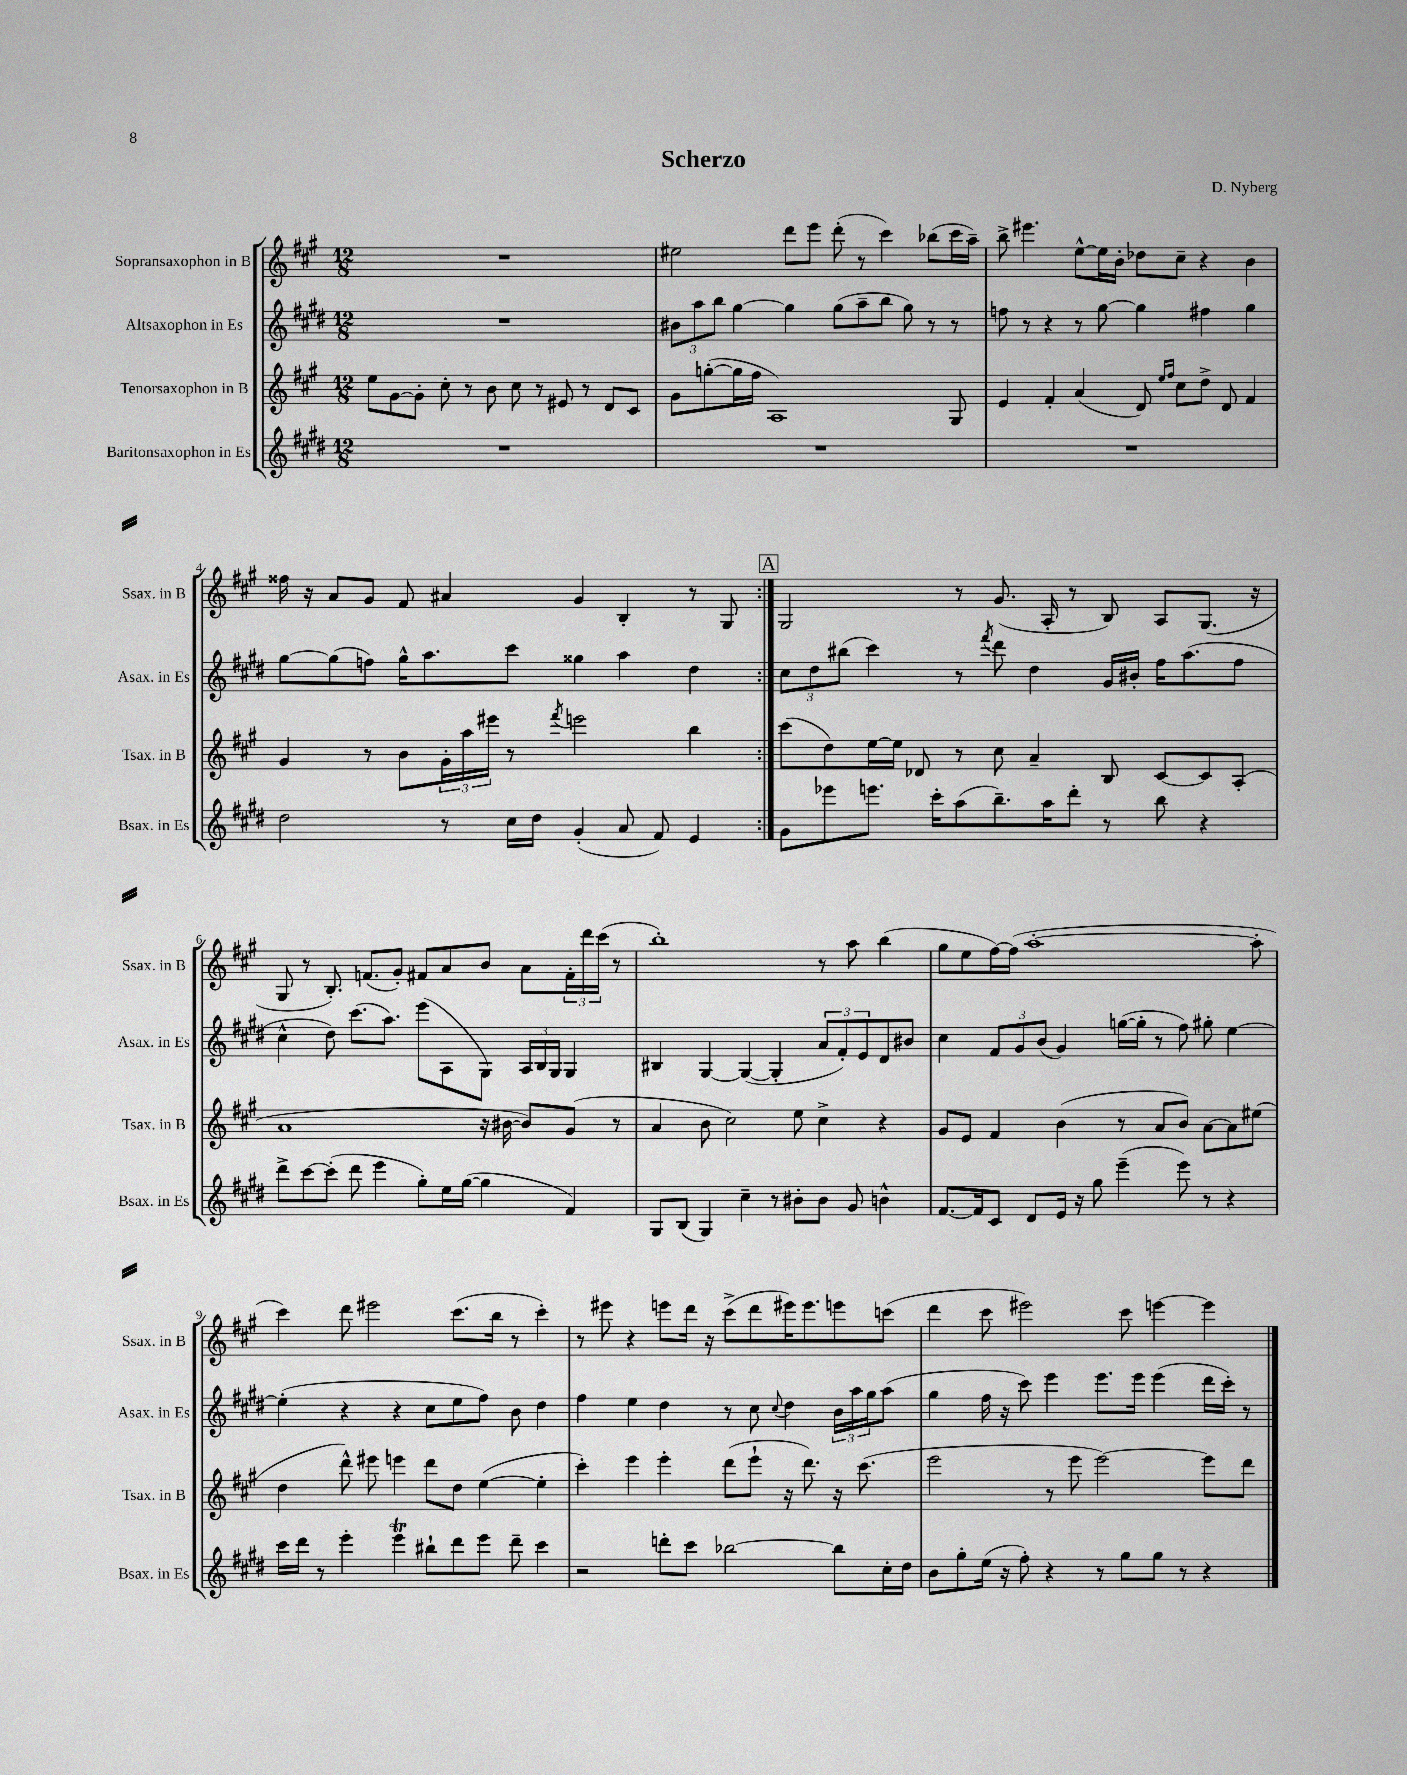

**kern	**kern	**kern	**kern
*part4	*part3	*part2	*part1
*staff4	*staff3	*staff2	*staff1
*I"Baritonsaxophon in Es	*I"Tenorsaxophon in B	*I"Altsaxophon in Es	*I"Sopransaxophon in B
*I'Bsax. in Es	*I'Tsax. in B	*I'Asax. in Es	*I'Ssax. in B
*clefG2	*clefG2	*clefG2	*clefG2
*k[f#c#g#d#]	*k[f#c#g#]	*k[f#c#g#d#]	*k[f#c#g#]
*M12/8	*M12/8	*M12/8	*M12/8
=1	=1	=1	=1
1.r	8ee\L	1.r	1.r
.	[8g#\	.	.
.	8g#'\J]	.	.
.	8cc#'\	.	.
.	8r	.	.
.	8b\	.	.
.	8cc#\	.	.
.	8r	.	.
.	8e#X/	.	.
.	8r	.	.
.	8d/L	.	.
.	8c#/J	.	.
=2	=2	=2	=2
1.r	8g#\L	12b#X\L	2ee#X\
.	.	12aa\	.
.	([8ggn'\	.	.
.	.	12bb\J	.
.	16gg\L]	[4gg#\	.
.	16ff#\JJ	.	.
.	1A)	.	.
.	.	4gg#\]	8ddd\L
.	.	.	8eee\J
.	.	(8gg#\L	(8ddd'\
.	.	8aa~\	8r
.	.	8bb\J	4ccc#\)
.	.	8gg#\)	.
.	.	8r	(8bb-X\L
.	8G#/	8r	16ccc#\L
.	.	.	16aa~\JJ)
=3	=3	=3	=3
1.r	4e/	8ffn\	8bb^\
.	.	8r	4.eee#X\
.	4f#'/	4r	.
.	(4a/	8r	[8ee^^\L
.	.	[8gg#\	16ee\L]
.	.	.	16b'\JJ
.	8d/)	4gg#\]	8dd-X\L
.	16qqee/LL	.	.
.	16qqff#/JJ	.	.
.	8cc#\L	.	8cc#~\J
.	8dd^\J	4ff#X\	4r
.	8d/	.	.
.	4f#/	4gg#\	4b\
!!LO:LB:g=z
=4	=4	=4	=4
2dd#\	4g#/	[8gg#\L	16ff##X\
.	.	.	16r
.	.	(8gg#\]	8a/L
.	8r	8ffn\J)	8g#/J
.	8b\L	16gg#^^\KL	8f#/
.	.	8.aa\	.
8r	24g#'\L	.	4a#X/
.	24aa\	.	.
.	24eee#X\JJ	.	.
16cc#\LL	8r	8ccc#\J	.
16dd#\JJ	.	.	.
.	8qfff#/	.	.
(4g#'/	2eeen\	4gg##X\	4g#/
8a/	.	4aa\	4B'/
8f#/)	.	.	.
4e/	4bb\	4dd#\	8r
.	.	.	8G#/
!!LO:REH:place=s1:t=A
=5:|!	=5:|!	=5:|!	=5:|!
8g#\L	(8ccc#\L	12cc#\L	2G#/
.	.	12dd#\	.
8eee-X\	8dd\)	.	.
.	.	(12bb#X\J	.
8.eeen\J	[16ee\L	4ccc#\)	.
.	16ee\JJ]	.	.
.	8d-X/	.	.
16ccc#'\KL	.	.	.
(8aa\	8r	8r	8r
.	.	8qfff#/	.
8.bb~\)	8cc#\	8ddd#\	(8.g#/
.	4a~/	4dd#\	.
16aa\K	.	.	16A'/
8ddd#'\J	.	.	8r
8r	8B/	16g#/LL	8B/)
.	.	16b#X'/JJ	.
8bb\	[8c#/L	16ff#\KL	8A/L
.	.	(8.aa\	.
4r	8c#/]	.	(8.G#/J
.	(8A'/J	8ff#\J	.
.	.	.	16r
!!LO:LB:g=z
=6	=6	=6	=6
8ddd#^\L	1a	4cc#^^\	8G#/
[8ccc#\	.	.	8r
(8ccc#'\J]	.	8dd#\)	8.B'/)
8ddd#\	.	(8.ccc#\L	.
.	.	.	(8.fn/L
4eee\	.	.	.
.	.	8.aa\J)	.
.	.	.	8g#'/J)
8gg#'\L)	.	(8eee\L	8f#X/L
16ee\L	.	8A\	8a/
([16gg#\JJ	.	.	.
4gg#\]	16r	8G#\J)	8b/J
.	[16b#X\	.	.
.	8b#/L])	24A/LL	8a\L
.	.	24B/	.
.	.	24G#/JJ	.
4f#/)	(8g#/J	4G#/	24f#'\L
.	.	.	24ddd\
.	.	.	(24ccc#\JJ
.	8r	.	8r
=7	=7	=7	=7
8G#/L	4a/	4B#X/	1bb')
(8B/J	.	.	.
4G#/)	8b\	[4G#/	.
.	2cc#\)	.	.
4cc#~\	.	(4G#/_	.
8r	.	4G#'/]	.
8b#X'\L	8ee\	.	.
8b#\J	4cc#^\	12a/L	8r
.	.	12f#'/)	.
8g#/	.	.	8aa\
.	.	12e/	.
4bn^^\	4r	8d#/	(4bb\
.	.	8b#X/J	.
=8	=8	=8	=8
[8.f#/L	8g#/L	4cc#\	8gg#\L
.	8e/J	.	8ee\
16f#/k]	.	.	.
8c#/J	4f#/	12f#/L	[16ff#\L)
.	.	.	(16ff#\JJ]
.	.	12g#/	.
8d#/L	.	.	[1aa'
.	.	(12b/J	.
16e/Jk	(4b\	4g#/)	.
16r	.	.	.
8gg#\	.	.	.
(4eee~\	8r	([16ggn\LL	.
.	.	16gg'\JJ]	.
.	8a/L	8r	.
8eee\)	8b/J)	8ff#\)	.
8r	[8a\L	8gg#X'\	.
4r	8a\]	[4ee\	.
.	(8ee#X\J	.	8aa'\]
!!LO:LB:g=z
=9	=9	=9	=9
16ccc#\LL	4dd\	(4ee'\]	4ccc#\)
16ddd#\JJ	.	.	.
8r	.	.	.
4eee'\	8ddd^^\)	4r	8ddd\
.	8eee#X\	.	2eee#X\
4eeeT\	4eeen\	4r	.
8bb#X`\L	8ddd\L	8cc#\L	.
8ddd#\	8dd\J	8ee\	(8.ccc#\L
8eee\J	([4ee\	8ff#\J)	.
.	.	.	16bb\Jk
8ddd#~\	.	8b\	8r
4ccc#\	4ee'\]	4dd#\	4ccc#'\)
=10	=10	=10	=10
2r	4ccc#'\)	4ff#\	8r
.	.	.	8eee#X\
.	4eee\	4ee\	4r
8dddn'\L	4eee'\	4dd#\	8eeen\L
8ccc#\J	.	.	16ddd\Jk
.	.	.	16r
[2bb-X\	(8ddd\L	8r	(8ccc#^\L
.	8eee`\J	8cc#\	8ddd\
.	.	8qqcc#/	.
.	16r	4dd#\	16eee#X\K)
.	8.ddd\)	.	8.eee#\
8bb-\L]	16r	24b\LL	8eeen\
.	.	24aa\	.
.	(8.ccc#\	.	.
.	.	24gg#\J	.
16cc#'\L	.	(8aa\J	(8cccn\J
16dd#\JJ	.	.	.
=11	=11	=11	=11
8b\L	2eee\	4gg#\	4ddd\
8gg#'\	.	.	.
(16ee\Jk	.	16ff#\	8ccc#\
16r	.	16r	.
8ff#'\)	.	8ccc#\)	2eee#X\)
4r	8r	4eee\	.
.	8eee\	.	.
8r	[2eee\)	8.eee\L	.
8gg#\L	.	.	8ccc#\
.	.	16eee\Jk	.
8gg#\J	.	(4eee\	[4eeen\
8r	.	.	.
4r	8eee\L]	16ddd#\LL	4eee\]
.	.	16ccc#'\JJ)	.
.	8ddd\J	8r	.
==	==	==	==
*-	*-	*-	*-
